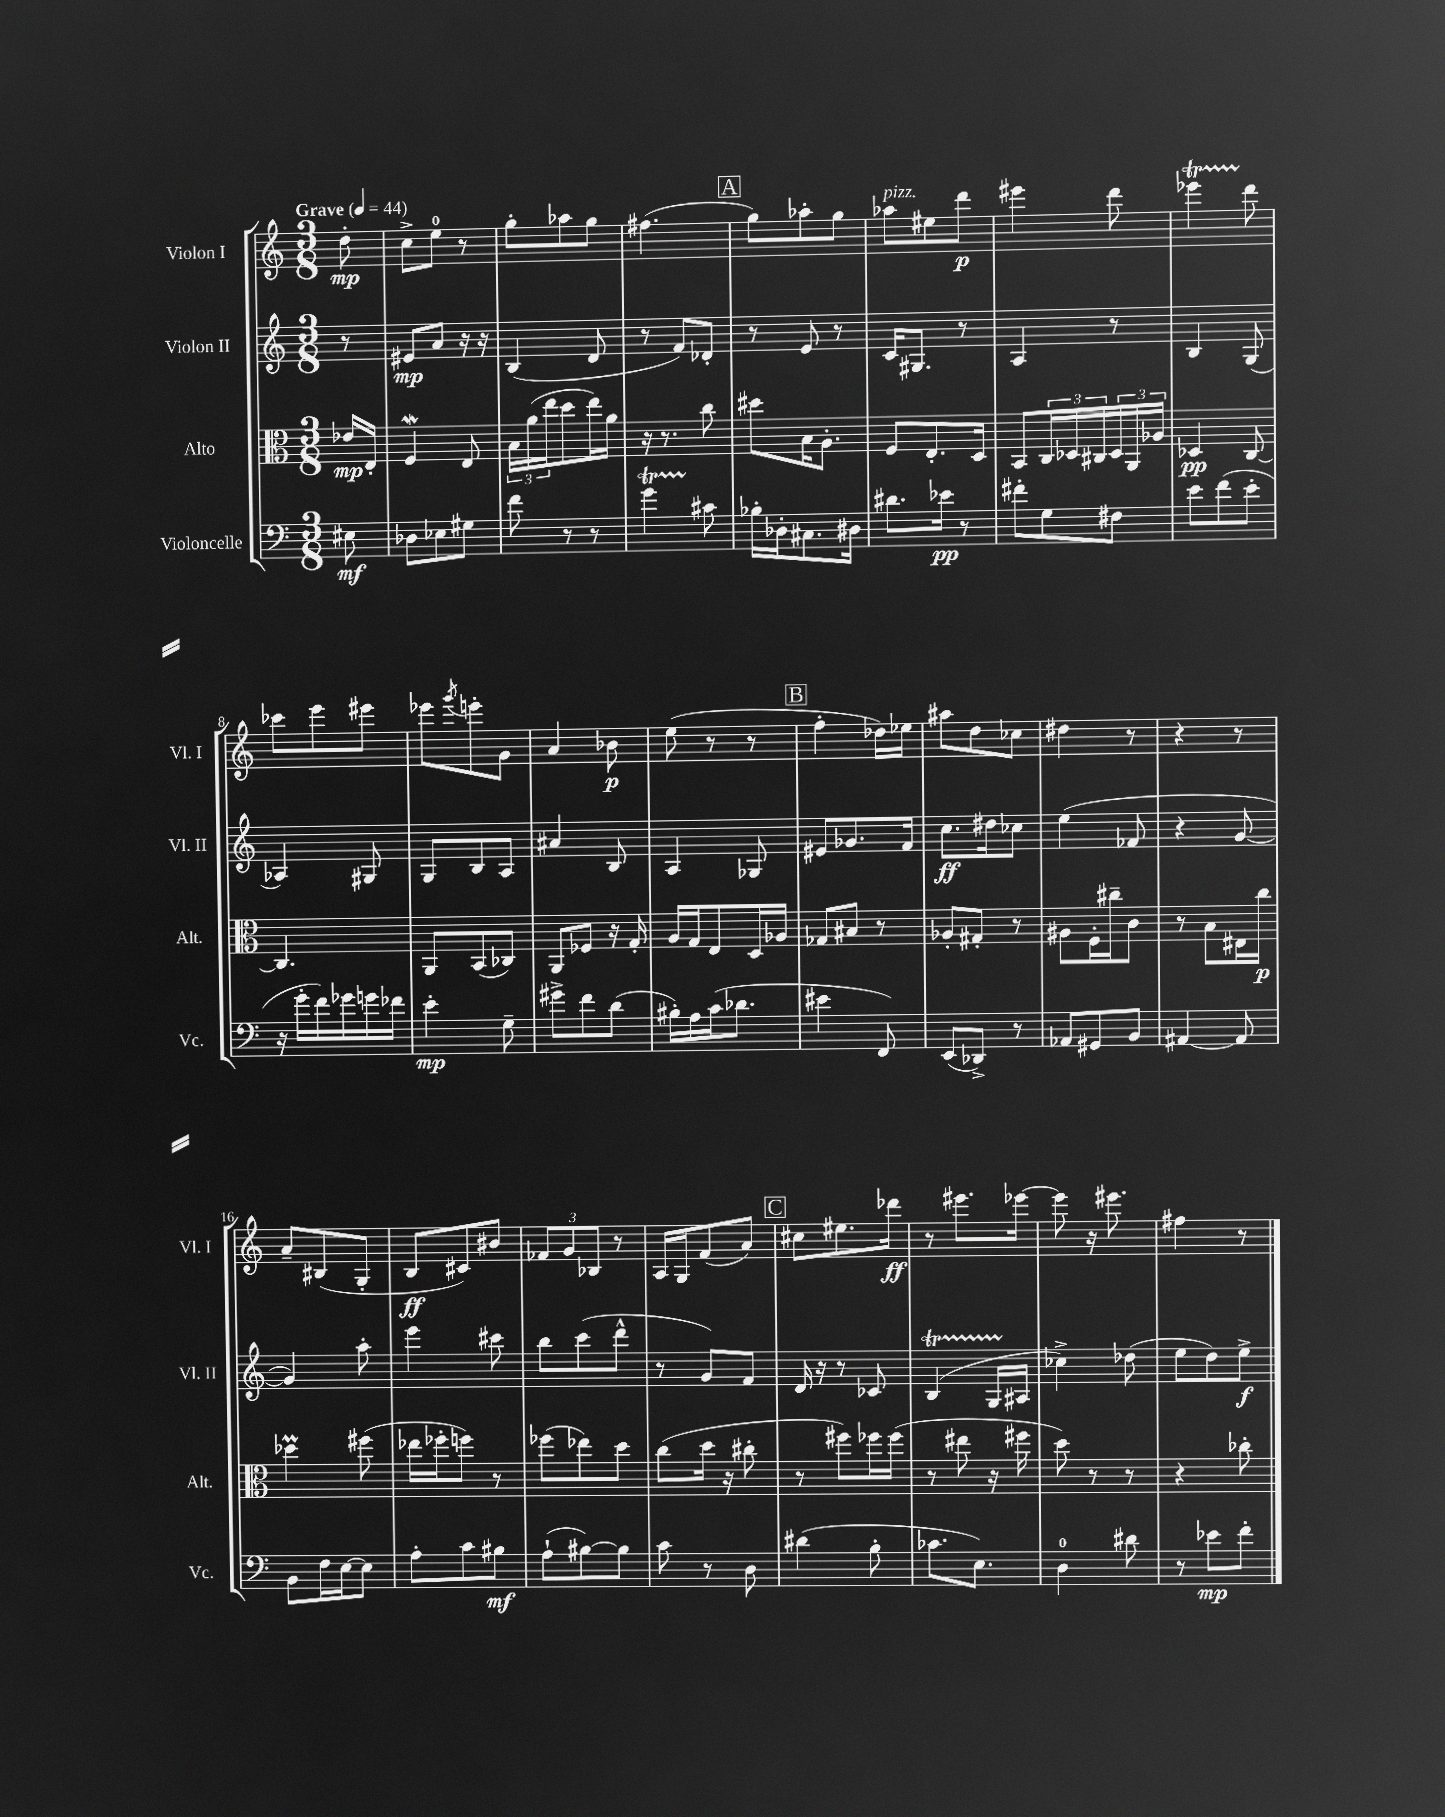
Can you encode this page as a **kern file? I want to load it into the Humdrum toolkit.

**kern	**dynam	**kern	**dynam	**kern	**dynam	**kern	**dynam
*part4	*part4	*part3	*part3	*part2	*part2	*part1	*part1
*staff4	*staff4	*staff3	*staff3	*staff2	*staff2	*staff1	*staff1
*I"Violoncelle	*	*I"Alto	*	*I"Violon II	*	*I"Violon I	*
*I'Vc.	*	*I'Alt.	*	*I'Vl. II	*	*I'Vl. I	*
*clefF4	*	*clefC3	*	*clefG2	*	*clefG2	*
*k[]	*	*k[]	*	*k[]	*	*k[]	*
*M3/8	*	*M3/8	*	*M3/8	*	*M3/8	*
*MM44	*	*MM44	*	*MM44	*	*MM44	*
=	=	=	=	=	=	=	=
!	!	!	!	!	!	!LO:TX:a:B:t=Grave	!
8E#X\	mf	16e-X/LL	mp	8r	.	8dd'\	mp
.	.	16E'/JJ	.	.	.	.	.
=1	=1	=1	=1	=1	=1	=1	=1
8D-X\L	.	4Fw/	.	8e#X/L	mp	8cc^\L	.
8E-X\	.	.	.	8a/J	.	8ee\J	.
8G#X\J	.	8E/	.	16r	.	8r	.
.	.	.	.	16r	.	.	.
=2	=2	=2	=2	=2	=2	=2	=2
8f\	.	24B\LL	.	(4B/	.	8gg'\L	.
.	.	(24a\	.	.	.	.	.
.	.	24ee\J	.	.	.	.	.
8r	.	8dd\	.	.	.	8aa-X\	.
8r	.	16ee\L)	.	8d/	.	8gg\J	.
.	.	16a\JJ	.	.	.	.	.
=3	=3	=3	=3	=3	=3	=3	=3
4gT\	.	16r	.	8r	.	(4.ff#X\	.
.	.	8.r	.	.	.	.	.
.	.	.	.	8f/L)	.	.	.
8c#X\	.	8cc\	.	8d-X'/J	.	.	.
!!LO:REH:place=s1:t=A
=4	=4	=4	=4	=4	=4	=4	=4
16B-X'\LL	.	8dd#X\L	.	8r	.	8gg\L)	.
16D-X'\J	.	.	.	.	.	.	.
8.C#X\	.	16B\K	.	8e/	.	8aa-X'\	.
.	.	8.A'\J	.	.	.	.	.
.	.	.	.	8r	.	8gg\J	.
16D#X\Jk	.	.	.	.	.	.	.
=5	=5	=5	=5	=5	=5	=5	=5
!	!	!	!	!	!	!LO:TX:a:i:t=pizz.	!
8.d#X\L	.	8F/L	.	16c/KL	.	8aa-X\L	.
.	.	.	.	8.G#X/J	.	.	.
.	.	8.E'/	.	.	.	8ee#X\	.
16e-X\Jk	pp	.	.	.	.	.	.
8r	.	.	.	8r	.	8ddd\J	p
.	.	16D/Jk	.	.	.	.	.
=6	=6	=6	=6	=6	=6	=6	=6
8f#X'\L	.	8BB/L	.	4A/	.	4eee#X\	.
8G\	.	24C/L	.	.	.	.	.
.	.	24D-X/	.	.	.	.	.
.	.	24C#X/	.	.	.	.	.
8F#X\J	.	24D-/	.	8r	.	8ddd\	.
.	.	24AA/	.	.	.	.	.
.	.	24A-X/JJ	.	.	.	.	.
=7	=7	=7	=7	=7	=7	=7	=7
8e\L	.	4D-X/	pp	4B/	.	4eee-XT\	.
(8f\	.	.	.	.	.	.	.
8e'\J	.	[8C/	.	(8G/	.	8ddd\	.
!!LO:LB:g=z
=8	=8	=8	=8	=8	=8	=8	=8
16r	.	4.C/]	.	4A-X/)	.	8ccc-X\L	.
16g'\LL	.	.	.	.	.	.	.
16f\)	.	.	.	.	.	8eee\	.
16g-X\	.	.	.	.	.	.	.
16gn\	.	.	.	8G#X/	.	8eee#X\J	.
16f-X\JJ	.	.	.	.	.	.	.
=9	=9	=9	=9	=9	=9	=9	=9
4e'\	mp	8AA/L	.	8G/L	.	8eee-X\L	.
.	.	.	.	.	.	8qggg/	.
.	.	(8BB/	.	8B/	.	8eeen'\	.
8G~\	.	8C-X/J)	.	8A/J	.	8g\J	.
=10	=10	=10	=10	=10	=10	=10	=10
8g#X^\L	.	8AA/L	.	4a#X/	.	4a/	.
8f\	.	8F-X/J	.	.	.	.	.
(8d\J	.	16r	.	8B/	.	8b-X\	p
.	.	16G'/	.	.	.	.	.
=11	=11	=11	=11	=11	=11	=11	=11
16B#X'\LL)	.	16A/LL	.	4A/	.	(8ee\	.
16A\	.	16G/J	.	.	.	.	.
(16c\J	.	8E/	.	.	.	8r	.
8.d-X\J	.	.	.	.	.	.	.
.	.	16D/L	.	8G-X/	.	8r	.
.	.	16A-X/JJ	.	.	.	.	.
!!LO:REH:place=s1:t=B
=12	=12	=12	=12	=12	=12	=12	=12
4e#X\	.	8G-X/L	.	8e#X/L	.	4ff'\	.
.	.	8B#X/J	.	8.g-X/	.	.	.
8FF/)	.	8r	.	.	.	16dd-X\LL)	.
.	.	.	.	16f/Jk	.	16ee-X\JJ	.
=13	=13	=13	=13	=13	=13	=13	=13
(8EE/L	.	8A-X'/L	.	8.cc\L	ff	8aa#X\L	.
8DD-X^/J)	.	8G#X'/J	.	.	.	8dd\	.
.	.	.	.	16dd#X\k	.	.	.
8r	.	8r	.	8cc-X\J	.	8cc-X\J	.
=14	=14	=14	=14	=14	=14	=14	=14
8AA-X/L	.	8A#X\L	.	(4ee\	.	4dd#X\	.
8GG#X/	.	16F'\L	.	.	.	.	.
.	.	16cc#X~\J	.	.	.	.	.
8BB/J	.	8c\J	.	8f-X/	.	8r	.
=15	=15	=15	=15	=15	=15	=15	=15
[4AA#X/	.	8r	.	4r	.	4r	.
.	.	8B\L	.	.	.	.	.
8AA#/]	.	16E#X\L	.	[8g/	.	8r	.
.	.	16cc\JJ	p	.	.	.	.
!!LO:LB:g=z
=16	=16	=16	=16	=16	=16	=16	=16
8BB\L	.	4dd-XM\	.	4g/])	.	8a~/L	.
16F\L	.	.	.	.	.	(8B#X/	.
[16E\J	.	.	.	.	.	.	.
8E\J]	.	(8ff#X\	.	8aa'\	.	8G'/J	.
=17	=17	=17	=17	=17	=17	=17	=17
8A'\L	.	16ee-X\LL	.	4eee\	.	8B/L	ff
.	.	16ff-X'\J	.	.	.	.	.
8c\	.	8ffn\J)	.	.	.	8c#X/)	.
8B#X\J	mf	8r	.	8ccc#X\	.	8b#X/J	.
=18	=18	=18	=18	=18	=18	=18	=18
(8A`\L	.	(8ff-X\L	.	8bb\L	.	12f-X/L	.
.	.	.	.	.	.	12g/	.
[8B#X\)	.	8ee-X\)	.	(8ccc\	.	.	.
.	.	.	.	.	.	12B-X/J	.
8B#\J]	.	8dd\J	.	8ddd^^\J	.	8r	.
=19	=19	=19	=19	=19	=19	=19	=19
8c\	.	(8cc\L	.	8r	.	16A/LL	.
.	.	.	.	.	.	16G/J	.
8r	.	16dd\Jk	.	8g/L)	.	(8f/	.
.	.	16r	.	.	.	.	.
8D\	.	8cc#X'\	.	8f/J	.	8a/J)	.
!!LO:REH:place=s1:t=C
=20	=20	=20	=20	=20	=20	=20	=20
(4d#X\	.	8r	.	16d/	.	8cc#X\L	.
.	.	.	.	16r	.	.	.
.	.	8ff#X\L)	.	8r	.	8.ee#X\	.
8B'\	.	16ff-X\L	.	8c-X/	.	.	.
.	.	(16ff-\JJ	.	.	.	16ddd-X\Jk	ff
=21	=21	=21	=21	=21	=21	=21	=21
8.c-X\L	.	8r	.	(4Bt/	.	8r	.
.	.	8ee#X\	.	.	.	8.eee#X\L	.
8.E\J)	.	.	.	.	.	.	.
.	.	16r	.	16GTTT/LL	.	.	.
.	.	16ff#X\	.	16A#X/JJ	.	[16eee-X\Jk	.
=22	=22	=22	=22	=22	=22	=22	=22
4D\	.	8dd\)	.	4cc-X^\)	.	8eee-\]	.
.	.	8r	.	.	.	16r	.
.	.	.	.	.	.	8.eee#X\	.
8d#X\	.	8r	.	(8dd-X\	.	.	.
=23	=23	=23	=23	=23	=23	=23	=23
8r	.	4r	.	8ee\L	.	4ff#X\	.
8e-X\L	mp	.	.	8dd\)	.	.	.
8f'\J	.	8cc-X'\	.	8ee^\J	f	8r	.
==	==	==	==	==	==	==	==
*-	*-	*-	*-	*-	*-	*-	*-
